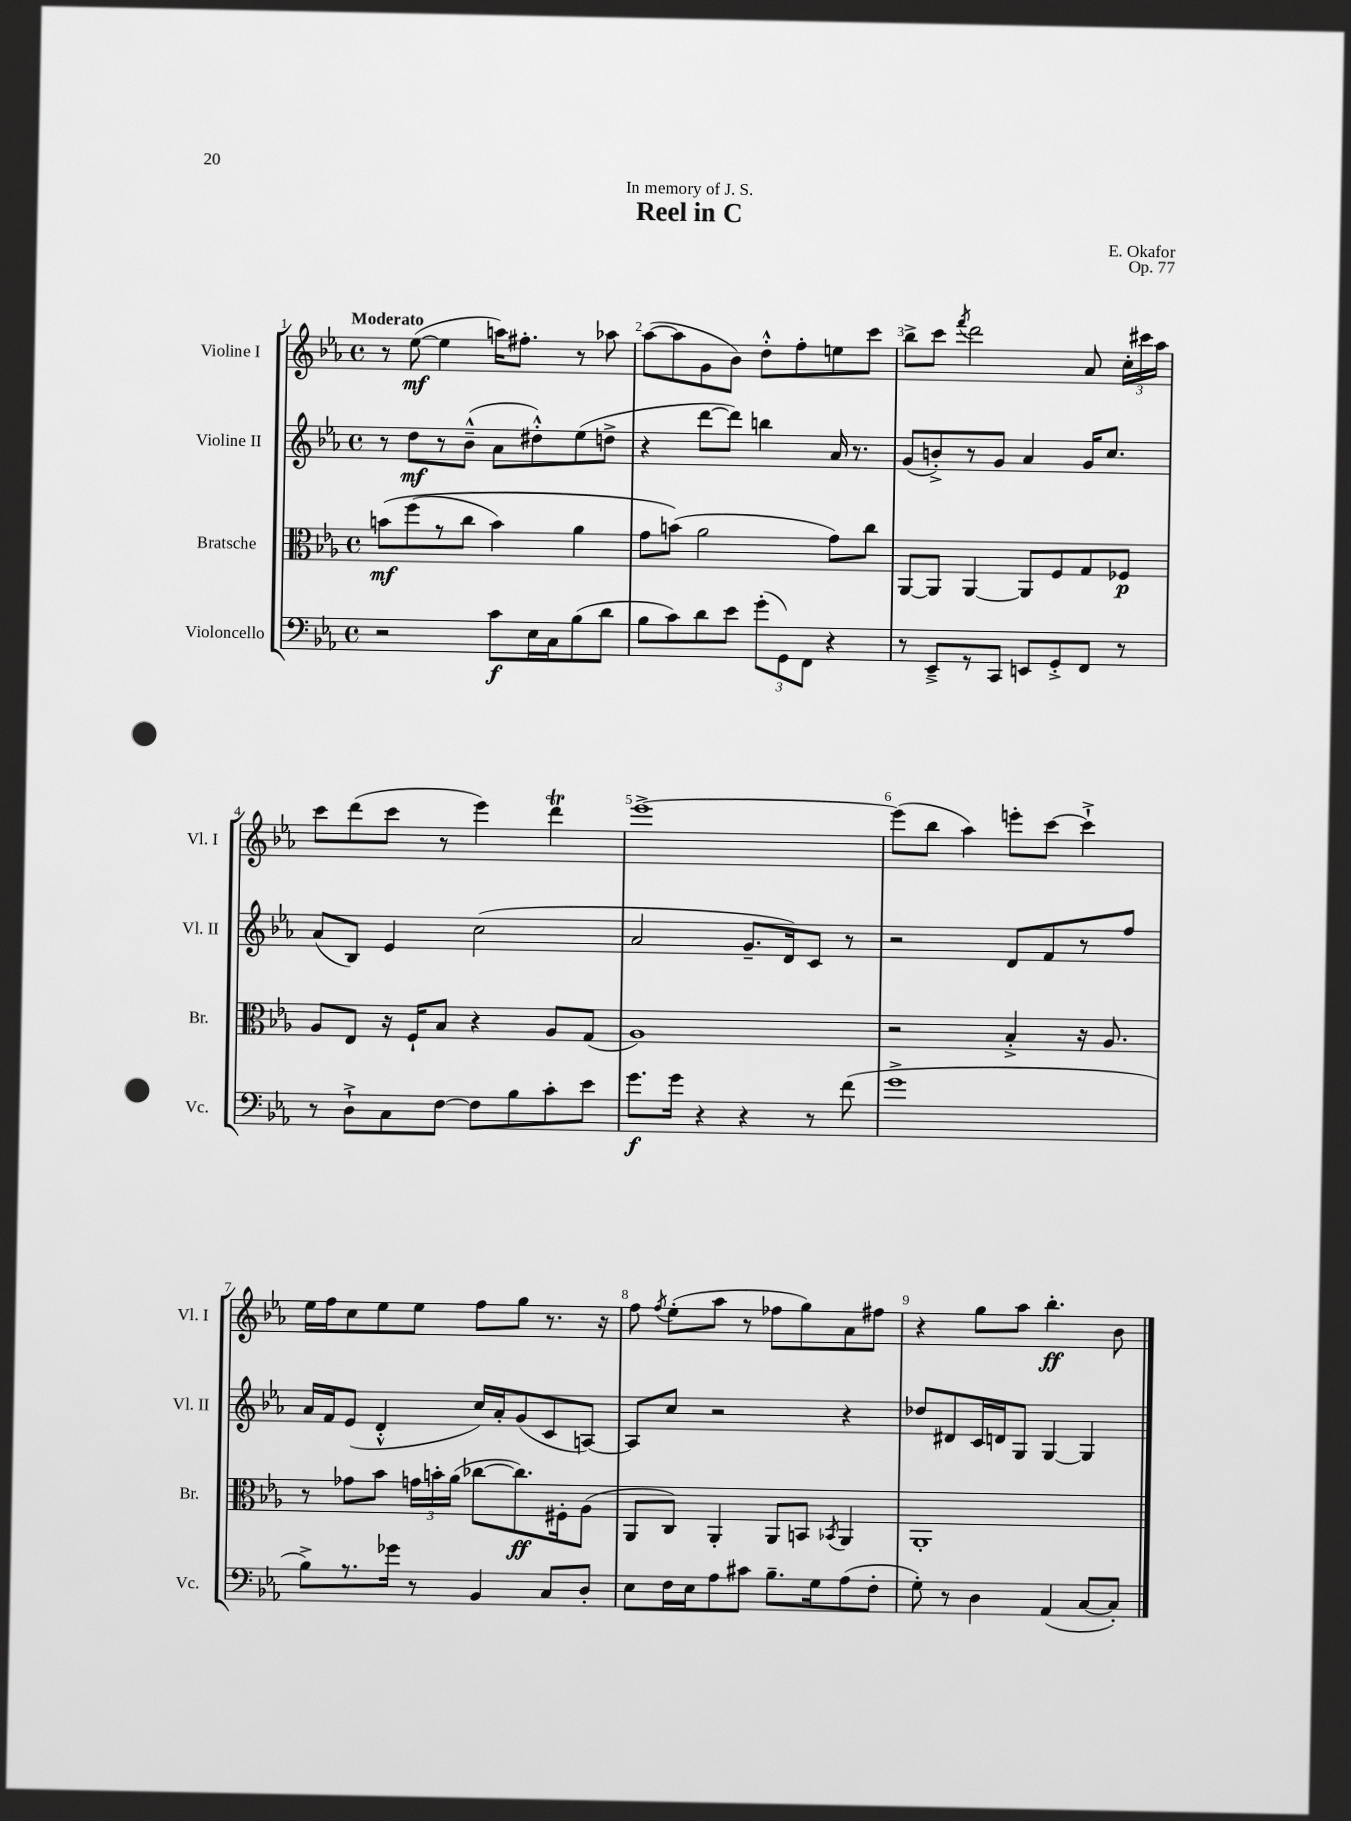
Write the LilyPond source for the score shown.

\header { title = "Reel in C" composer = "E. Okafor" dedication = "In memory of J. S." opus = "Op. 77" }
<<
\new StaffGroup <<
\new Staff = "s0" \with { instrumentName = "Violine I" shortInstrumentName = "Vl. I" } {
    \clef treble \key ees \major \defaultTimeSignature \time 4/4 \tempo "Moderato"
    \autoBeamOff r8 ees''8~\mf( ees''4 a''16[) fis''8.]-. r8 aes''8 |
    aes''8[~( aes''8 g'8 bes'8]) d''8[-.-^ f''8-. e''8 c'''8] |
    bes''8[-> c'''8] \acciaccatura { f'''8 } d'''2 aes'8 \tuplet 3/2 { c''16[-. cis'''16 aes''16] } |
    c'''8[ d'''8( c'''8] r8 ees'''4) d'''4\trill |
    ees'''1~-> |
    ees'''8[( bes''8] aes''4) e'''8[-. c'''8]~ c'''4-!-> |
    ees''16[ f''16 c''8 ees''8 ees''8] f''8[ g''8] r8. r16 |
    f''8 \acciaccatura { f''8 } ees''8[-.( aes''8] r8 fes''8[ g''8) aes'8 fis''8] |
    r4 g''8[ aes''8] bes''4.-.\ff bes'8 \bar "|." |
}
\new Staff = "s1" \with { instrumentName = "Violine II" shortInstrumentName = "Vl. II" } {
    \clef treble \key ees \major \defaultTimeSignature \time 4/4
    \autoBeamOff r8 d''8[\mf r8 bes'8]---^( aes'8[ dis''8-.-^) ees''8( d''8]-> |
    r4 d'''8[~ d'''8]) b''4 aes'16 r8. |
    g'8[( b'8-.->) r8 g'8] aes'4 g'16[ c''8.] |
    aes'8[( bes8]) ees'4 c''2( |
    aes'2 g'8.[-- d'16) c'8] r8 |
    r2 d'8[ f'8 r8 f''8] |
    aes'16[ f'16 ees'8]( d'4-.-^ c''16[) aes'16-. g'8( c'8 a8]~) |
    a8[ c''8] r2 r4 |
    des''8[ dis'8 c'16 d'16 g8] g4~ g4 \bar "|." |
}
\new Staff = "s2" \with { instrumentName = "Bratsche" shortInstrumentName = "Br." } {
    \clef alto \key ees \major \defaultTimeSignature \time 4/4
    \autoBeamOff b'8[\mf\( f''8( r8 c''8] b'4) aes'4 |
    g'8[ b'8](\) aes'2 g'8[) c''8] |
    aes,8[~ aes,8] aes,4~ aes,8[ f8 g8 fes8]\p |
    aes8[ ees8] r16 f16[-! bes8] r4 aes8[ g8]( |
    aes1) |
    r2 bes4-.-> r16 aes8. |
    r8 ges'8[ bes'8] \tuplet 3/2 { g'16[ b'16-. aes'16]( } ces''8[~ ces''8.\ff) fis16-. aes8]( |
    aes,8[ c8]) aes,4-. aes,8[ b,8] \acciaccatura { bes,8 } aes,4 |
    aes,1-. \bar "|." |
}
\new Staff = "s3" \with { instrumentName = "Violoncello" shortInstrumentName = "Vc." } {
    \clef bass \key ees \major \defaultTimeSignature \time 4/4
    \autoBeamOff r2 c'8[\f ees16 c16 bes8( d'8] |
    bes8[ c'8) d'8 ees'8] \tuplet 3/2 { g'8[-.( g,8) f,8] } r4 |
    r8 ees,8[---> r8 c,8] e,8[ g,8-.-> f,8] r8 |
    r8 d8[-!-> c8 f8]~ f8[ bes8 c'8-. ees'8] |
    g'8.[\f g'16] r4 r4 r8 f'8( |
    g'1-> |
    bes8[->) r8. ges'16] r8 bes,4 c8[ d8]-. |
    ees8[ f16 ees16 aes8 cis'8] bes8.[-- g16 aes8( f8]-. |
    g8-.) r8 d4 aes,4( c8[~ c8]-.) \bar "|." |
}
>>
>>
\layout { \context { \Score \override BarNumber.break-visibility = ##(#f #t #t) barNumberVisibility = #all-bar-numbers-visible } }
